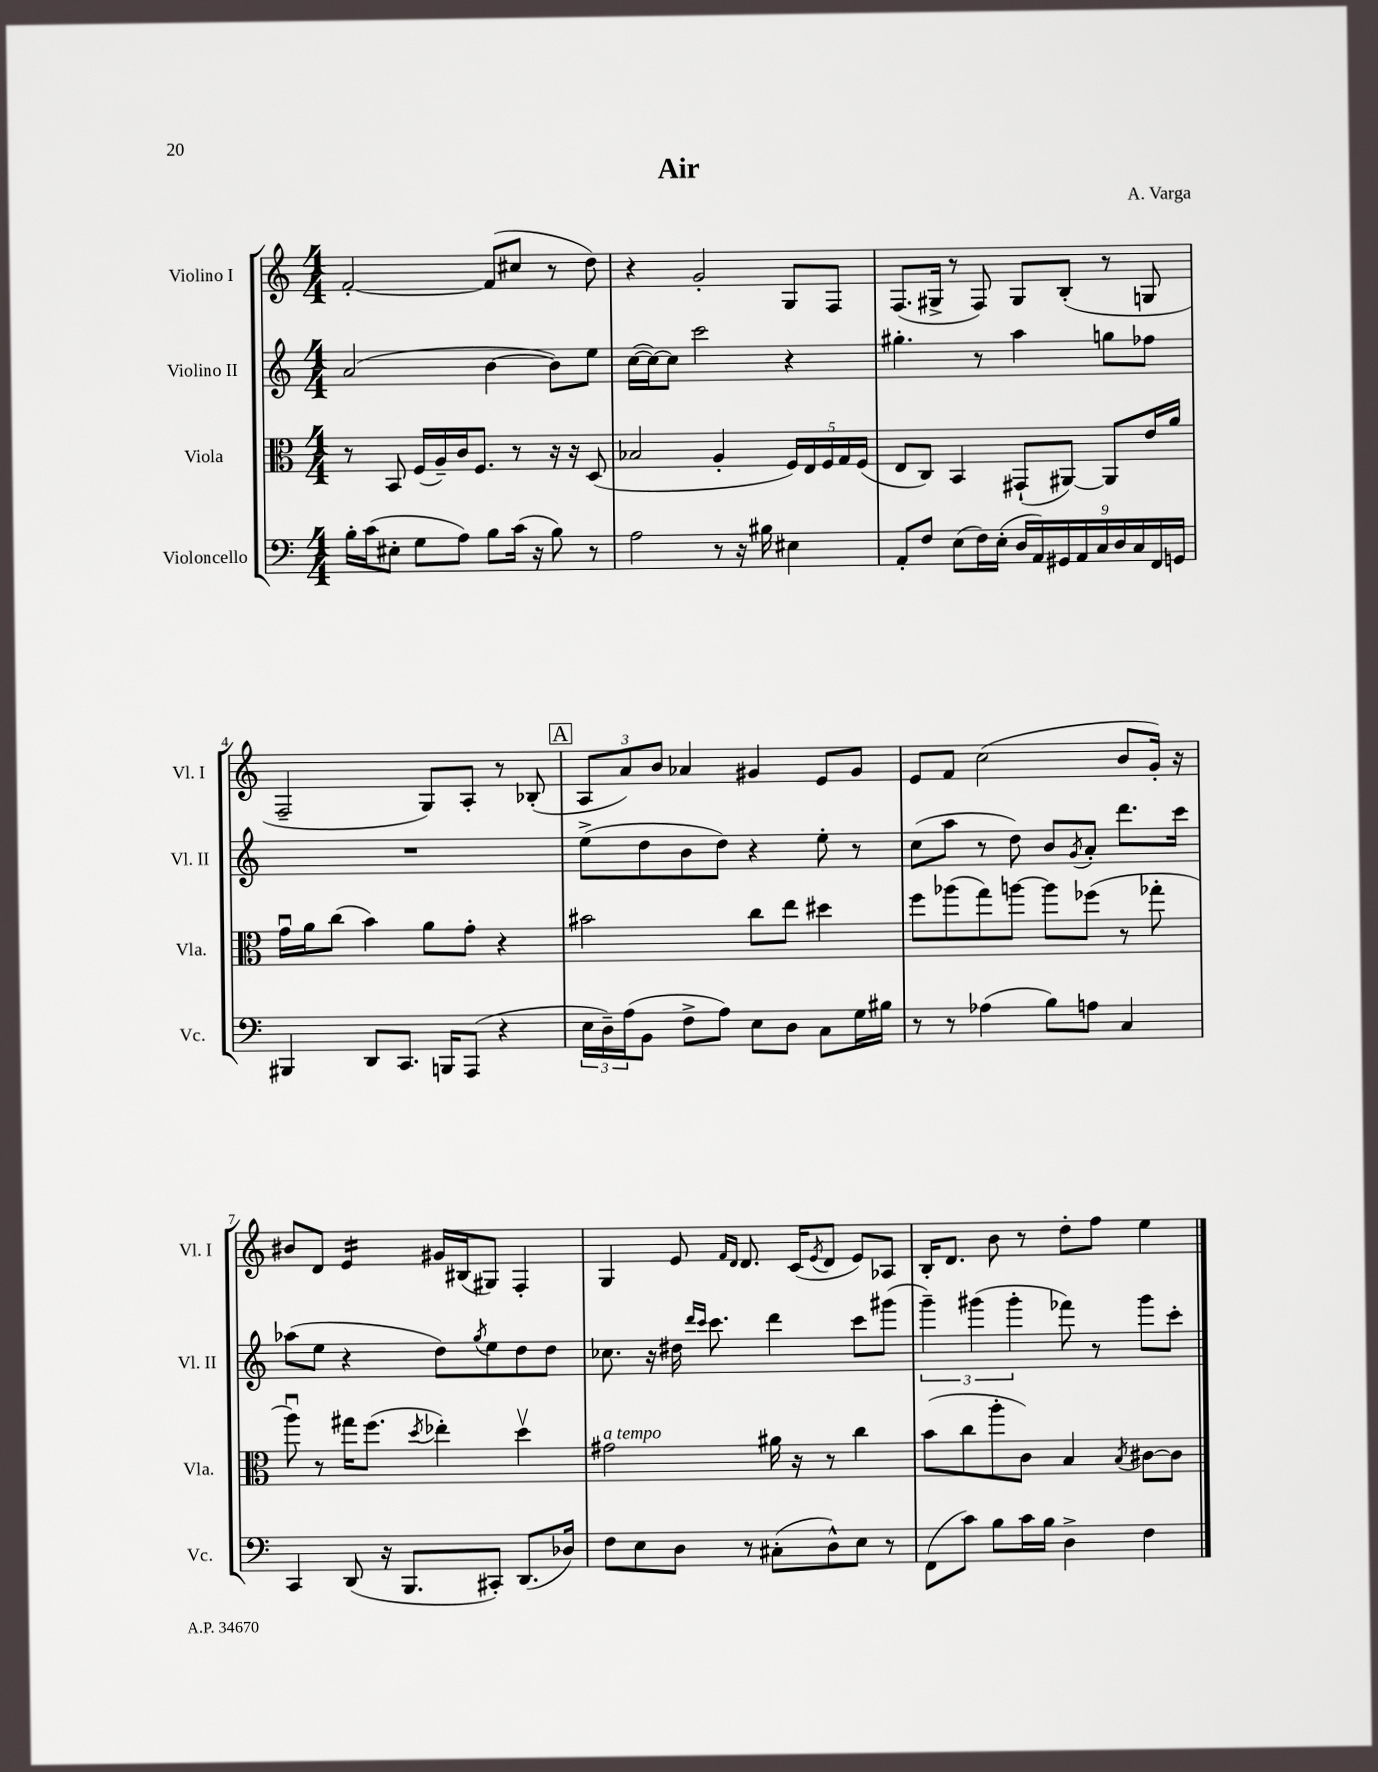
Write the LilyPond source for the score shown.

\header { title = "Air" composer = "A. Varga" }
<<
\new StaffGroup <<
\new Staff = "s0" \with { instrumentName = "Violino I" shortInstrumentName = "Vl. I" } {
    \clef treble \key c \major \numericTimeSignature \time 4/4
    f'2~-. f'8( cis''8 r8 d''8) |
    r4 g'2-. g8 f8 |
    f8.( gis16-> r8 f8) gis8 b8-.( r8 g8 |
    f2-- g8) a8-. r8 bes8-.( |
    \mark \markup { \box "A" } \tuplet 3/2 { a8 a'8) b'8 } aes'4 gis'4 e'8 gis'8 |
    e'8 f'8 c''2( b'8 g'16-.) r16 |
    bis'8 d'8 e'4:16 gis'16 bis16( gis8) f4-. |
    g4 e'8 \grace { f'16 d'16 } d'8. c'16( \acciaccatura { e'8 } d'8 e'8) aes8 |
    b16-. d'8. b'8 r8 d''8-. f''8 e''4 \bar "|." |
}
\new Staff = "s1" \with { instrumentName = "Violino II" shortInstrumentName = "Vl. II" } {
    \clef treble \key c \major \numericTimeSignature \time 4/4
    a'2( b'4~ b'8) e''8 |
    c''16~( c''16~) c''8 c'''2 r4 |
    gis''4.-. r8 a''4 g''8 fes''8 |
    R1 |
    \mark \markup { \box "A" } e''8->( d''8 b'8 d''8) r4 e''8-. r8 |
    c''8( a''8 r8 d''8) b'8 \acciaccatura { g'8 } a'8-. d'''8. c'''16 |
    aes''8( e''8 r4 d''8) \acciaccatura { g''8 } e''8 d''8 d''8 |
    ces''8. r16 dis''16 \grace { d'''16 c'''16 } c'''8. d'''4 c'''8 gis'''8( |
    \tuplet 3/2 { g'''4--) gis'''4( gis'''4-. } fes'''8) r8 gis'''8 c'''8-. \bar "|." |
}
\new Staff = "s2" \with { instrumentName = "Viola" shortInstrumentName = "Vla." } {
    \clef alto \key c \major \numericTimeSignature \time 4/4
    r8 b,8 f16( a16--) c'16 f8. r8 r16 r16 d8( |
    bes2 a4-. \tuplet 5/4 { f16) e16 f16 g16 f16( } |
    e8 c8) b,4 gis,8-!( ais,8~) ais,8 e'16 a'16 |
    g'16\downbow a'16 c''8( b'4) a'8 g'8-. r4 |
    \mark \markup { \box "A" } bis'2 c''8 e''8 dis''4 |
    f''8 aes''8( g''8) a''8~ a''8 fes''8( r8 ges''8-. |
    a''8\downbow) r8 gis''16 f''8.( \acciaccatura { d''8 } ees''4-.) d''4\upbow |
    gis'2^\markup { \italic "a tempo" } ais'16 r16 r8 c''4 |
    b'8( c''8 a''8-. c'8) b4 \acciaccatura { b8 } cis'8~ cis'8 \bar "|." |
}
\new Staff = "s3" \with { instrumentName = "Violoncello" shortInstrumentName = "Vc." } {
    \clef bass \key c \major \numericTimeSignature \time 4/4
    b16-. c'16( eis8-. g8 a8) b8 c'16( r16 b8) r8 |
    a2 r8 r16 bis16 eis4 |
    a,8-. f8 e8( f16) e16-.( \tuplet 9/8 { d16 a,16) gis,16 a,16 c16 d16 c16 f,16 g,16 } |
    bis,,4 d,8 c,8. b,,16 a,,8( r4 |
    \mark \markup { \box "A" } \tuplet 3/2 { e16 d16--) a16( } b,8 f8-> a8) e8 d8 c8 g16 bis16 |
    r8 r8 aes4( b8) a8 c4 |
    c,4 d,8( r16 b,,8. cis,8-.) d,8.( des16) |
    f8 e8 d8 r8 cis8-.( d8-^) e8 r8 |
    f,8( c'8) b8 c'16 b16 d4-> f4 \bar "|." |
}
>>
>>
